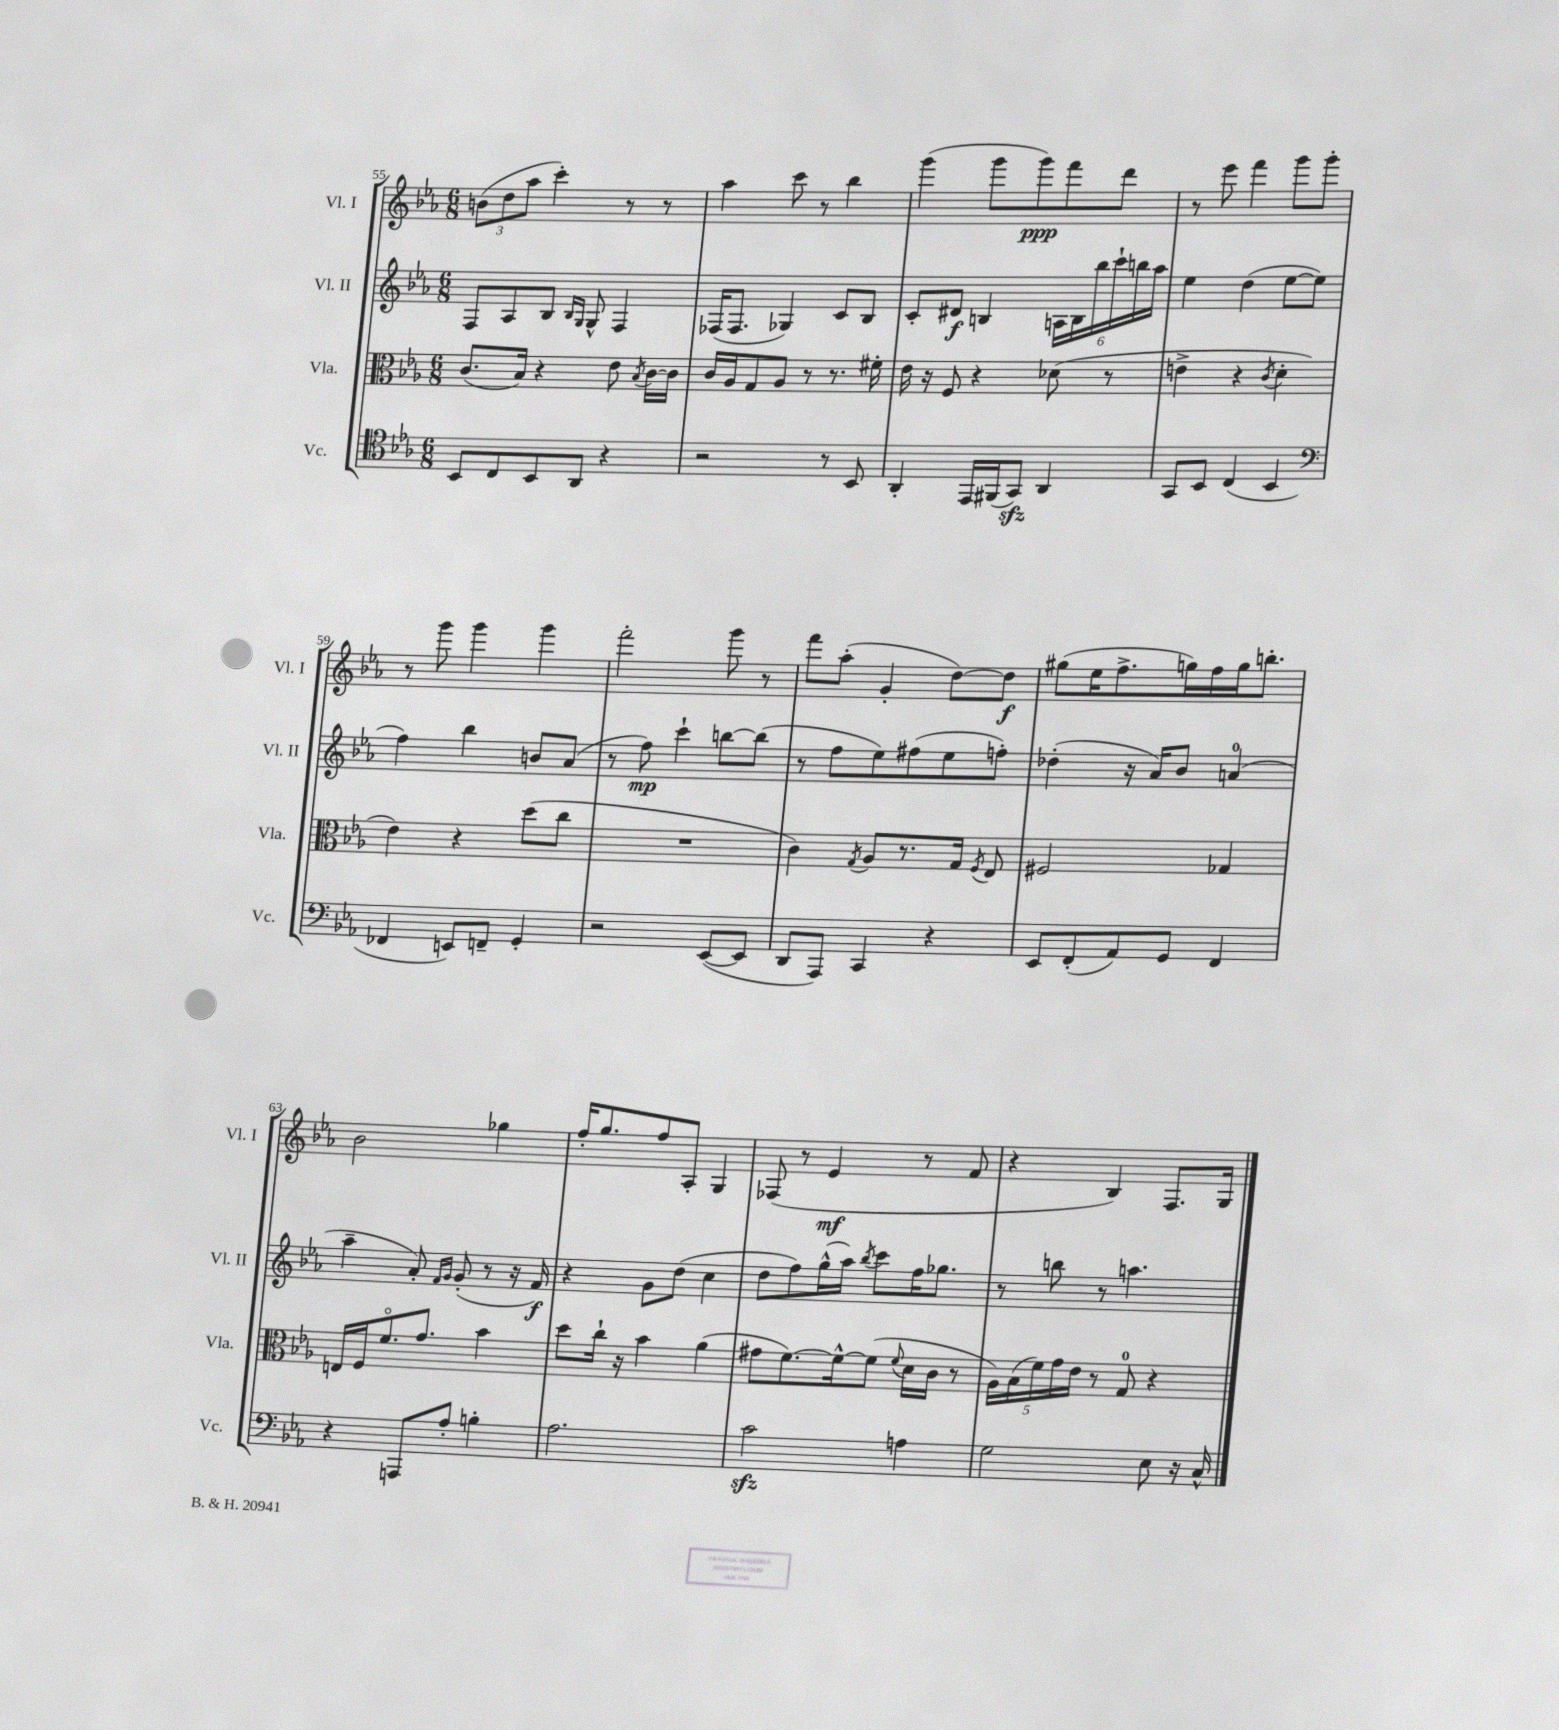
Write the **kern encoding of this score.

**kern	**kern	**kern	**kern
*staff4	*staff3	*staff2	*staff1
*clefC4	*clefC3	*clefG2	*clefG2
*k[b-e-a-]	*k[b-e-a-]	*k[b-e-a-]	*k[b-e-a-]
*M6/8	*M6/8	*M6/8	*M6/8
8BB-	(8.c	8F	(12b
.	.	.	12dd
8C	.	8A-	.
.	.	.	12aa-
.	16B-)	.	.
8BB-	4r	8B-	4ccc')
.	.	16qqB-	.
.	.	16qqG	.
8AA-	.	8G^^	.
4r	8e-	4F	8r
.	8qB-	.	.
.	[16c	.	8r
.	16c]	.	.
=	=	=	=
2r	16c	(16F-	4aa-
.	16A-	8.F-	.
.	8G	.	.
.	8A-	4G-)	8ccc
.	8r	.	8r
8r	8.r	8c	4bb-
8BB-	.	8B-	.
.	16f#'	.	.
=	=	=	=
4AA-'	16e-	8c'	(4ggg
.	16r	.	.
.	8F	8d#	.
16EE-	4r	4B	8ggg
(16FF#	.	.	.
8GG)	.	.	8ggg)
4AA-	(8d-	24A	8fff
.	.	24B	.
.	.	24bb-	.
.	8r	24ccc`	8ddd
.	.	24bb	.
.	.	24aa-	.
=	=	=	=
8GG	4e^	4ee-	8r
8BB-	.	.	8eee-
(4C	4r	(4dd	4fff
.	8qc	.	.
4BB-	4d'	[8ee-	8ggg
.	.	8ee-]	8ggg'
=	=	=	=
*clefF4	*	*	*
4FF-	4e-)	4ff)	8r
.	.	.	8ggg
8EE)	4r	4bb-	4ggg
8FF~	.	.	.
4GG'	(8dd	8b	4ggg
.	8cc	(8a-	.
=	=	=	=
2r	2.r	8r	2fff'
.	.	8ff)	.
.	.	4ccc`	.
([8EE-	.	[8bb	8ggg
8EE-]	.	(8bb]	8r
=	=	=	=
8DD	4c)	8r	8fff
8AAA-)	.	8ff	(8aa-'
.	8qG	.	.
4CC	8A-	8ee-)	4g'
.	8.r	(8ff#	.
4r	.	8ee-	[8dd)
.	16G	.	.
.	8qF	.	.
.	8E-	8ff')	8dd]
=	=	=	=
8EE-	2F#	(4dd-'	(8gg#
(8FF'	.	.	16ee-
.	.	.	8.ff^
8AA-)	.	16r	.
.	.	16a-)	.
8GG	.	8b-	16gg)
.	.	.	16ff
4FF	4G-	(4a	16gg
.	.	.	8.bb'
=	=	=	=
4r	16E	4aa-~	2b-
.	16F	.	.
.	8.fo	.	.
8AAA	.	8a-')	.
.	8.g	.	.
.	.	16qqf	.
.	.	16qqg	.
8A-'	.	(8g'	.
4B'	4b-	8r	4gg-
.	.	16r	.
.	.	16f)	.
=	=	=	=
2.A-	8dd	4r	16ff'
.	.	.	8.gg
.	16cc`	.	.
.	16r	.	.
.	4b-	8g	8ff
.	.	(8dd	8A-'
.	(4a-	4cc	4G
=	=	=	=
2c	8g#	8dd	(8F-
.	[8.f)	8ff)	8r
.	.	(16gg^^	4e-
.	16f^^_	16aa-)	.
.	.	8qbb-	.
.	(8f]	8ccc	.
.	8qqf	.	.
4A	16d	16ff	8r
.	16c	8.gg-	.
.	8r	.	8f
=	=	=	=
2G	20A-)	8r	4r
.	(20B-	.	.
.	20f)	.	.
.	.	8bb	.
.	20g	.	.
.	20e-	.	.
.	8r	8r	4B-)
.	8G	4.aa	.
8E-	4r	.	8.F
16r	.	.	.
16C^^	.	.	16G
==	==	==	==
*-	*-	*-	*-
